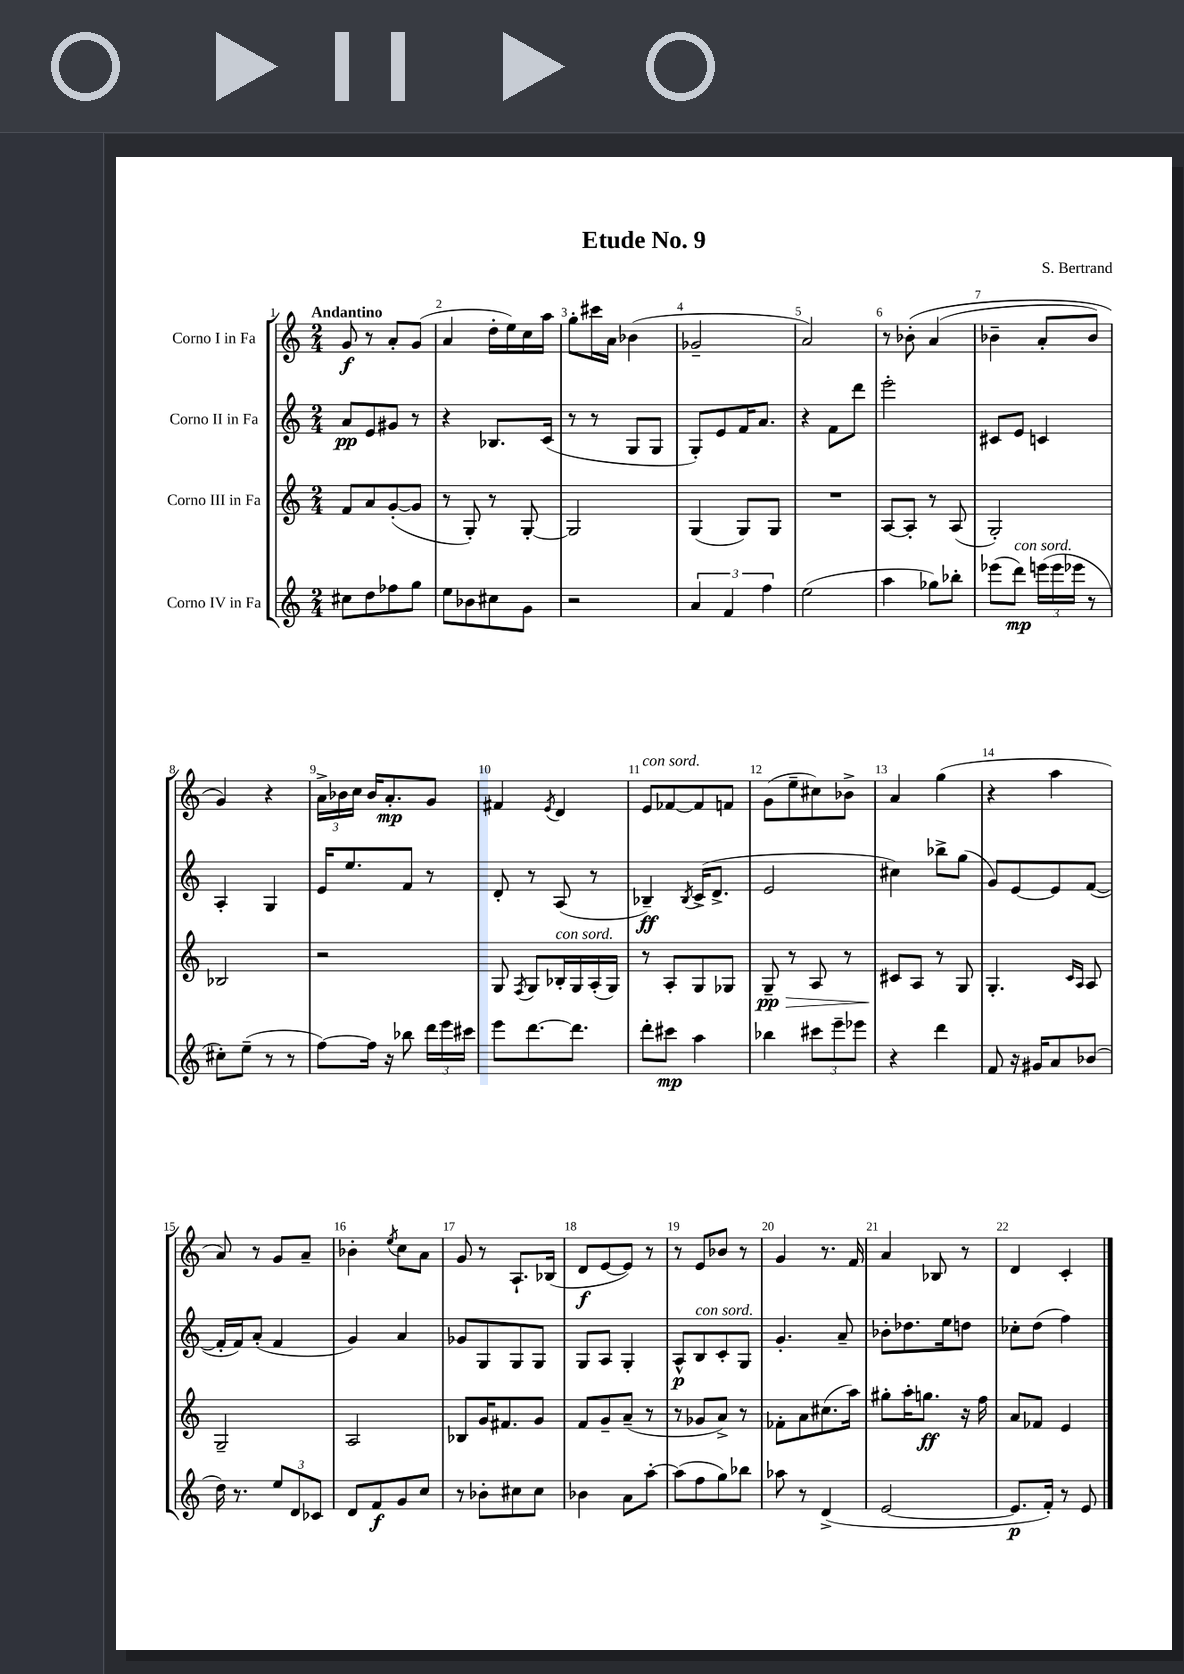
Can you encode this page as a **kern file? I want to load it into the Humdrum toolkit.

**kern	**dynam	**kern	**dynam	**kern	**dynam	**kern	**dynam
*part4	*part4	*part3	*part3	*part2	*part2	*part1	*part1
*staff4	*staff4	*staff3	*staff3	*staff2	*staff2	*staff1	*staff1
*I"Corno IV in Fa	*	*I"Corno III in Fa	*	*I"Corno II in Fa	*	*I"Corno I in Fa	*
*clefG2	*	*clefG2	*	*clefG2	*	*clefG2	*
*k[]	*	*k[]	*	*k[]	*	*k[]	*
*M2/4	*	*M2/4	*	*M2/4	*	*M2/4	*
=1	=1	=1	=1	=1	=1	=1	=1
!	!	!	!	!	!	!LO:TX:a:B:t=Andantino	!
8cc#X\L	.	8f/L	.	8a/L	pp	8g/	f
8dd\	.	8a/	.	8e/	.	8r	.
8ff-X\	.	([8g'/	.	8g#X/J	.	8a'/L	.
8gg\J	.	8g/J]	.	8r	.	(8g/J	.
=2	=2	=2	=2	=2	=2	=2	=2
8ee\L	.	8r	.	4r	.	4a/	.
8b-X\	.	8G'/)	.	.	.	.	.
8cc#X\	.	8r	.	8.B-X/L	.	16dd'\LL	.
.	.	.	.	.	.	16ee\)	.
8g\J	.	[8G'/	.	.	.	16cc\	.
.	.	.	.	(16c/Jk	.	16aa\JJ	.
=3	=3	=3	=3	=3	=3	=3	=3
2r	.	2G/]	.	8r	.	8gg'\L	.
.	.	.	.	8r	.	16ccc#X\L	.
.	.	.	.	.	.	16a\JJ	.
.	.	.	.	8G/L	.	(4b-X\	.
.	.	.	.	8G/J	.	.	.
=4	=4	=4	=4	=4	=4	=4	=4
6a/	.	(4G/	.	8G'/L)	.	2g-X~/	.
.	.	.	.	8e/	.	.	.
6f/	.	.	.	.	.	.	.
.	.	8G/L)	.	16f/K	.	.	.
.	.	.	.	8.a/J	.	.	.
6ff\	.	.	.	.	.	.	.
.	.	8G/J	.	.	.	.	.
=5	=5	=5	=5	=5	=5	=5	=5
(2ee\	.	2r	.	4r	.	2a/)	.
.	.	.	.	8f\L	.	.	.
.	.	.	.	8ddd\J	.	.	.
=6	=6	=6	=6	=6	=6	=6	=6
4aa\	.	[8A/L	.	2eee'\	.	8r	.
.	.	8A'/J]	.	.	.	(8b-X'\	.
8gg-X\L)	.	8r	.	.	.	(4a/	.
8bb-X'\J	.	(8A/	.	.	.	.	.
=7	=7	=7	=7	=7	=7	=7	=7
(8eee-X\L	.	2G'/)	.	8c#X/L	.	4b-X~\	.
!LO:TX:a:i:t=con sord.	!	!	!	!	!	!	!
8ddd\J)	mp	.	.	8e/J	.	.	.
(24eeen\LL	.	.	.	4cn/	.	8a'/L	.
24eee\	.	.	.	.	.	.	.
24eee-X\JJ	.	.	.	.	.	.	.
8r	.	.	.	.	.	8b-/J)	.
!!LO:LB:g=z
=8	=8	=8	=8	=8	=8	=8	=8
8cc#X'\L)	.	2B-X/	.	4A'/	.	4g/)	.
(8ee~\J	.	.	.	.	.	.	.
8r	.	.	.	4G/	.	4r	.
8r	.	.	.	.	.	.	.
=9	=9	=9	=9	=9	=9	=9	=9
[8ff\L)	.	2r	.	16e/KL	.	24a^\LL	.
.	.	.	.	.	.	24b-X\	.
.	.	.	.	8.ee/	.	.	.
.	.	.	.	.	.	24cc\JJ	.
16ff\Jk]	.	.	.	.	.	16b-/KL	.
16r	.	.	.	.	.	8.a'/	mp
8bb-X\	.	.	.	8f/J	.	.	.
24ddd\LL	.	.	.	8r	.	8g/J	.
24eee\	.	.	.	.	.	.	.
24ccc#X\JJ	.	.	.	.	.	.	.
=10	=10	=10	=10	=10	=10	=10	=10
8eee\L	.	8G/	.	8d'/	.	4f#X/	.
.	.	8qF/	.	.	.	.	.
[8.ddd\	.	8G/L	.	8r	.	.	.
.	.	.	.	.	.	8qe/	.
!	!	!LO:TX:a:i:t=con sord.	!	!	!	!	!
.	.	16B-X'/L	.	(8A/	.	4d/	.
8.ddd\J]	.	16G/	.	.	.	.	.
.	.	(16A'/	.	8r	.	.	.
.	.	16G/JJ)	.	.	.	.	.
=11	=11	=11	=11	=11	=11	=11	=11
!	!	!	!	!	!	!LO:TX:a:i:t=con sord.	!
8ddd'\L	.	8r	.	4B-X~/)	ff	8e/L	.
8ccc#X\J	mp	8A'/L	.	.	.	[8f-X/	.
.	.	.	.	8qB-/	.	.	.
4aa\	.	8G/	.	(16c^/KL	.	8f-/]	.
.	.	.	.	8.d^/J	.	.	.
.	.	8G-X/J	.	.	.	8fn/J	.
=12	=12	=12	=12	=12	=12	=12	=12
!	!	!	!LO:HP:b	!	!	!	!
4bb-X\	.	8G~/	> pp	2e/	.	(8g\L	.
.	.	8r	.	.	.	8ee~\	.
12ccc#X\L	.	8A/	.	.	.	8cc#X\)	.
12eee~\	.	.	.	.	.	.	.
.	.	8r	.	.	.	8b-X^\J	.
12eee-X\J	.	.	.	.	.	.	.
=13	=13	=13	=13	=13	=13	=13	=13
4r	.	8c#X/L	.	4cc#X\)	.	4a/	.
.	.	8A/J	]	.	.	.	.
4ddd\	.	8r	.	8bb-X^\L	.	(4gg\	.
.	.	8G/	.	(8gg\J	.	.	.
=14	=14	=14	=14	=14	=14	=14	=14
8f/	.	4.G'/	.	8g/L)	.	4r	.
16r	.	.	.	[8e/	.	.	.
16g#X/KL	.	.	.	.	.	.	.
8a/	.	.	.	8e/]	.	4aa\	.
.	.	16qqc/LL	.	.	.	.	.
.	.	16qqA/JJ	.	.	.	.	.
(8b-X/J	.	8A/	.	([8f/J	.	.	.
!!LO:LB:g=z
=15	=15	=15	=15	=15	=15	=15	=15
16dd\)	.	2G~/	.	16f'/LL]	.	8a/)	.
8.r	.	.	.	16f/J)	.	.	.
.	.	.	.	(8a'/J	.	8r	.
12ee/L	.	.	.	4f/	.	8g/L	.
12d/	.	.	.	.	.	.	.
.	.	.	.	.	.	8a~/J	.
12c-X/J	.	.	.	.	.	.	.
=16	=16	=16	=16	=16	=16	=16	=16
8d/L	.	2A/	.	4g/)	.	4b-X'\	.
8f/	f	.	.	.	.	.	.
.	.	.	.	.	.	8qee/	.
8g/	.	.	.	4a/	.	8cc\L	.
8cc/J	.	.	.	.	.	8a\J	.
=17	=17	=17	=17	=17	=17	=17	=17
8r	.	8B-X/L	.	8g-X/L	.	8g/	.
8b-X'\L	.	16g/K	.	8G/	.	8r	.
.	.	8.f#X/	.	.	.	.	.
8cc#X\	.	.	.	8G/	.	8.A`/L	.
8cc#\J	.	8g/J	.	8G/J	.	.	.
.	.	.	.	.	.	(16B-X/Jk	.
=18	=18	=18	=18	=18	=18	=18	=18
4b-X\	.	8f/L	.	8G/L	.	8d/L	f
.	.	8g~/	.	8A/J	.	[8e/	.
8a\L	.	(8a~/J	.	4G'/	.	8e/J])	.
[8aa'\J	.	8r	.	.	.	8r	.
=19	=19	=19	=19	=19	=19	=19	=19
(8aa\L]	.	8r	.	8A^^/L	p	8r	.
!	!	!	!	!LO:TX:a:i:t=con sord.	!	!	!
8ff\	.	8g-X/L	.	8B/	.	8e/L	.
8gg\)	.	8a^/J)	.	8c'/	.	8b-X/J	.
8bb-X\J	.	8r	.	8G/J	.	8r	.
=20	=20	=20	=20	=20	=20	=20	=20
8aa-X\	.	8f-X'\L	.	4.g'/	.	4g/	.
8r	.	8a\	.	.	.	.	.
(4d^/	.	(8.cc#X\	.	.	.	8.r	.
.	.	.	.	8a~/	.	.	.
.	.	16aa\Jk)	.	.	.	16f/	.
=21	=21	=21	=21	=21	=21	=21	=21
[2e/	.	8gg#X'\L	.	8b-X'\L	.	4a/	.
.	.	16aa'\K	.	8.dd-X\	.	.	.
.	.	8.ggn\J	ff	.	.	.	.
.	.	.	.	.	.	8B-X/	.
.	.	.	.	16ee\k	.	.	.
.	.	16r	.	8ddn\J	.	8r	.
.	.	16ff\	.	.	.	.	.
=22	=22	=22	=22	=22	=22	=22	=22
8.e/L]	p	8a/L	.	8cc-X'\L	.	4d/	.
.	.	8f-X/J	.	(8dd\J	.	.	.
16f'/Jk)	.	.	.	.	.	.	.
8r	.	4e/	.	4ff\)	.	4c'/	.
8e/	.	.	.	.	.	.	.
==	==	==	==	==	==	==	==
*-	*-	*-	*-	*-	*-	*-	*-
